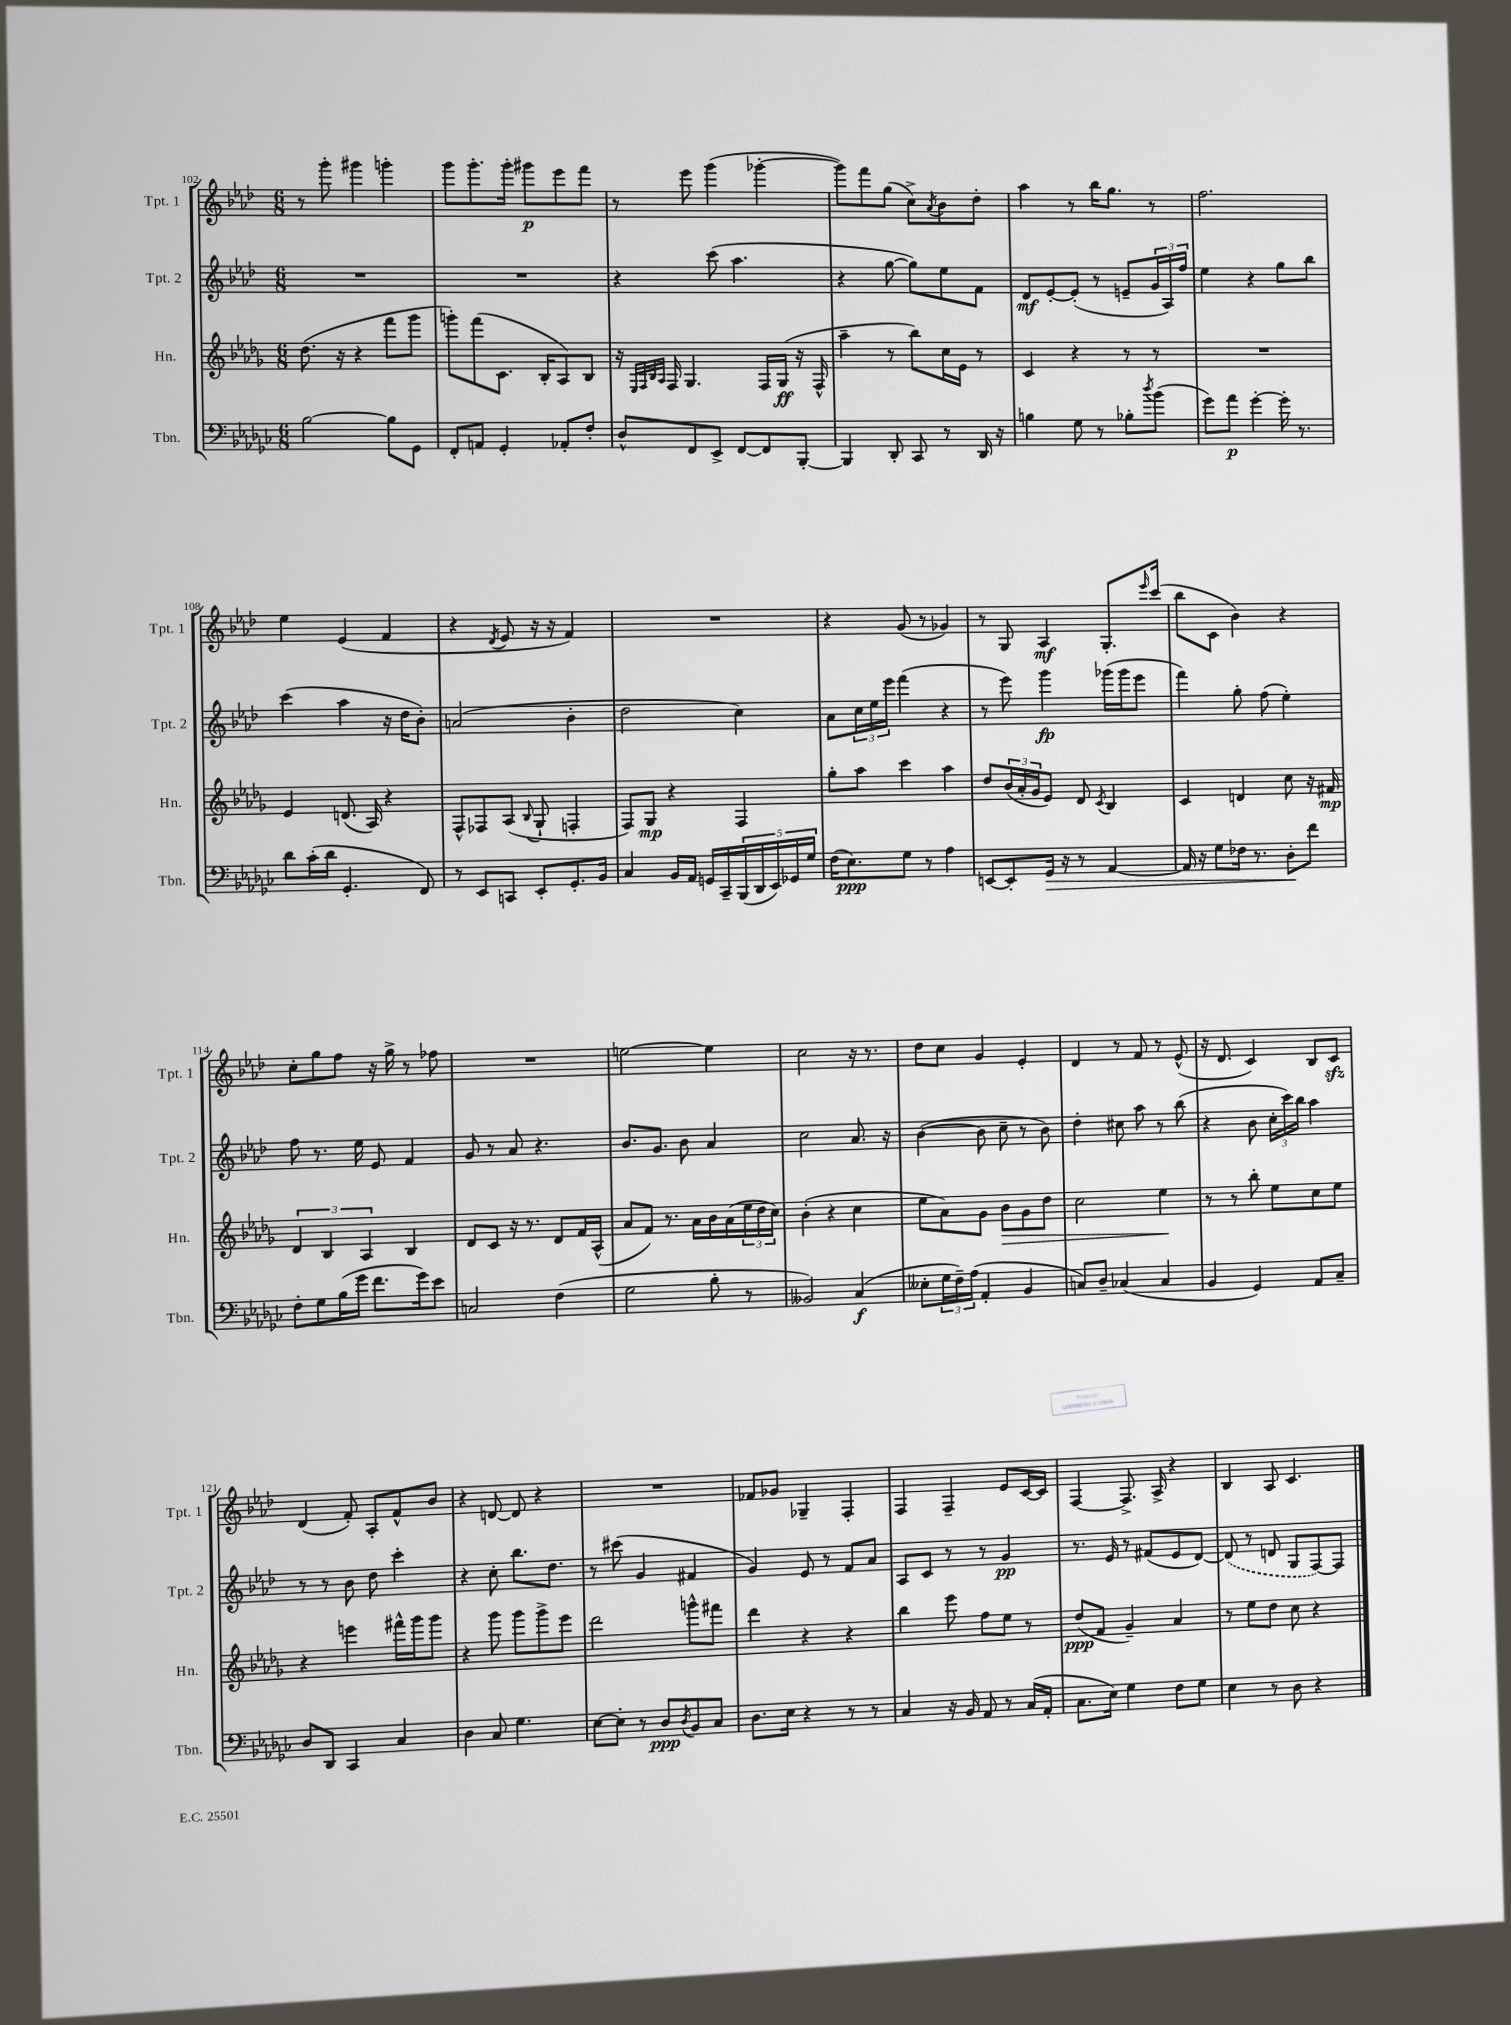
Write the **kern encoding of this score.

**kern	**dynam	**kern	**dynam	**kern	**dynam	**kern	**dynam
*part4	*part4	*part3	*part3	*part2	*part2	*part1	*part1
*staff4	*staff4	*staff3	*staff3	*staff2	*staff2	*staff1	*staff1
*I"Tbn.	*	*I"Hn.	*	*I"Tpt. 2	*	*I"Tpt. 1	*
*I'Tbn.	*	*I'Hn.	*	*I'Tpt. 2	*	*I'Tpt. 1	*
*clefF4	*	*clefG2	*	*clefG2	*	*clefG2	*
*k[b-e-a-d-g-c-]	*	*k[b-e-a-d-g-]	*	*k[b-e-a-d-]	*	*k[b-e-a-d-]	*
*M6/8	*	*M6/8	*	*M6/8	*	*M6/8	*
=102	=102	=102	=102	=102	=102	=102	=102
[2B-\	.	(8.dd-\	.	2.r	.	8r	.
.	.	.	.	.	.	8ggg'\	.
.	.	16r	.	.	.	.	.
.	.	4r	.	.	.	4ggg#X\	.
8B-\L]	.	8fff\L	.	.	.	4gggn'\	.
8GG-\J	.	8ggg-\J	.	.	.	.	.
=103	=103	=103	=103	=103	=103	=103	=103
8FF'/L	.	8gggn'\L)	.	2.r	.	8ggg\L	.
8AAn/J	.	(8fff\	.	.	.	8.ggg'\	.
4GG-'/	.	8.c\J	.	.	.	.	.
.	.	.	.	.	.	16ggg'\Jk	.
.	.	.	.	.	.	8ggg#X\L	p
.	.	16B-'/KL	.	.	.	.	.
8AA-X'/L	.	8A-/)	.	.	.	8eee-\	.
8F'/J	.	8B-/J	.	.	.	8fff\J	.
=104	=104	=104	=104	=104	=104	=104	=104
8D-^^/L	.	16r	.	4r	.	8r	.
.	.	32qqE-/LLL	.	.	.	.	.
.	.	32qqF/	.	.	.	.	.
.	.	32qqB-/	.	.	.	.	.
.	.	32qqA-/JJJ	.	.	.	.	.
.	.	16F/	.	.	.	.	.
8FF/	.	4.G-/	.	.	.	8eee-\	.
8EE-^/J	.	.	.	(8ccc\	.	(4ggg\	.
[8FF/L	.	.	.	4.aa-\	.	.	.
8FF/]	.	16F/LL	.	.	.	[4ggg-X'\	.
.	.	(16G-/JJ	ff	.	.	.	.
[8BBB-'/J	.	16r	.	.	.	.	.
.	.	16F^^/	.	.	.	.	.
=105	=105	=105	=105	=105	=105	=105	=105
4BBB-/]	.	4aa-~\	.	4r	.	8ggg-\L])	.
.	.	.	.	.	.	8fff\	.
8DD-'/	.	8r	.	[8gg\	.	(8gg\J	.
8CC-/	.	8bb-\L)	.	8gg\L])	.	8cc^\L)	.
.	.	.	.	.	.	8qa-/	.
8r	.	16cc\L	.	8ee-\	.	8b-\	.
.	.	16e-\JJ	.	.	.	.	.
16DD-/	.	8r	.	8f\J	.	8dd-'\J	.
16r	.	.	.	.	.	.	.
=106	=106	=106	=106	=106	=106	=106	=106
4Bn\	.	4c/	.	8d-/L	mf	4aa-\	.
.	.	.	.	[8e-'/	.	.	.
8G-\	.	4r	.	(8e-'/J]	.	8r	.
8r	.	.	.	8r	.	16bb-\KL	.
.	.	.	.	.	.	8.gg\J	.
8B-X'\L	.	8r	.	8en~/L	.	.	.
8qdd-/	.	.	.	.	.	.	.
(8b-\J	.	8r	.	24g/L	.	8r	.
.	.	.	.	24A-/)	.	.	.
.	.	.	.	24ff/JJ	.	.	.
=107	=107	=107	=107	=107	=107	=107	=107
8g-\L)	.	2.r	.	4ee-\	.	2.ff\	.
8a-\J	p	.	.	.	.	.	.
[4g-'\	.	.	.	4r	.	.	.
16g-'\]	.	.	.	8gg\L	.	.	.
8.r	.	.	.	.	.	.	.
.	.	.	.	8bb-\J	.	.	.
!!LO:LB:g=z
=108	=108	=108	=108	=108	=108	=108	=108
8d-\L	.	4e-/	.	(4ccc\	.	4ee-\	.
(16c-'\L	.	.	.	.	.	.	.
16d-\JJ	.	.	.	.	.	.	.
4.GG-'/	.	(8.dn/	.	4aa-\	.	(4e-/	.
.	.	16A-/)	.	.	.	.	.
.	.	4r	.	16r	.	4f/	.
.	.	.	.	16dd-\KL	.	.	.
8FF/)	.	.	.	8b-'\J)	.	.	.
=109	=109	=109	=109	=109	=109	=109	=109
8r	.	8F^^/L	.	(2an/	.	4r	.
8EE-/L	.	8F-X/	.	.	.	.	.
.	.	.	.	.	.	8qd-/	.
8CCn/J	.	(8A-/J	.	.	.	8e-/	.
.	.	8qqB-/	.	.	.	.	.
8EE-'/L	.	8G-`/	.	.	.	16r	.
.	.	.	.	.	.	16r	.
8.GG-'/	.	4Fn'/	.	4b-'\	.	4f/)	.
16BB-/Jk	.	.	.	.	.	.	.
=110	=110	=110	=110	=110	=110	=110	=110
4C-/	.	8F/L)	.	2dd-\	.	2.r	.
.	.	8G-/J	mp	.	.	.	.
16BB-/LL	.	4r	.	.	.	.	.
16AA-/JJ	.	.	.	.	.	.	.
16GGn/LL	.	.	.	.	.	.	.
16CC-~/	.	.	.	.	.	.	.
(20BBB-/	.	4F/	.	4cc\)	.	.	.
20DD-/	.	.	.	.	.	.	.
20EE-/)	.	.	.	.	.	.	.
20GG-X/	.	.	.	.	.	.	.
20G-/JJ	.	.	.	.	.	.	.
=111	=111	=111	=111	=111	=111	=111	=111
(16F\KL	.	8gg-'\L	.	8a-\L	.	4r	.
8.E-\)	ppp	.	.	.	.	.	.
.	.	8aa-\J	.	24cc\L	.	.	.
.	.	.	.	24ee-\	.	.	.
.	.	.	.	24eee-\JJ	.	.	.
8G-\J	.	4ccc\	.	(4fff\	.	(8g/	.
8r	.	.	.	.	.	8r	.
4A-\	.	4aa-\	.	4r	.	4g-X/)	.
=112	=112	=112	=112	=112	=112	=112	=112
[8EEn/L	.	8dd-/L	.	8r	.	8r	.
8EE'/]	.	(24b-/L	.	8eee-\)	.	8G/	.
.	.	24a-'/	.	.	.	.	.
.	.	24g-/J	.	.	.	.	.
!	!LO:HP:b	!	!	!	!	!	!
16GG-/Jk	>	8e-/J)	.	4ggg\	fp	4A-/	mf
16r	.	.	.	.	.	.	.
8r	.	8d-/	.	.	.	.	.
.	.	8qc/	.	.	.	.	.
[4AA-/	.	4B-/	.	(16ggg-X\LL	.	8.G'/L	.
.	.	.	.	16ggg-\J	.	.	.
.	.	.	.	8eee-\J	.	.	.
.	.	.	.	.	.	16qqeee-/	.
.	.	.	.	.	.	(16ccc/Jk	.
=113	=113	=113	=113	=113	=113	=113	=113
16AA-/]	.	4c/	.	4fff\)	.	8bb-\L	.
16r	.	.	.	.	.	.	.
8G-\L	.	.	.	.	.	8c\J	.
16F-X\Jk	.	4dn/	.	8gg'\	.	4b-\)	.
8.r	.	.	.	.	.	.	.
.	.	.	.	(8ff\	.	.	.
8D-'\L	.	8cc\	.	4ee-'\)	.	4r	.
8f\J	]	16r	.	.	.	.	.
.	.	16f#X/	mp	.	.	.	.
!!LO:LB:g=z
=114	=114	=114	=114	=114	=114	=114	=114
8F'\L	.	6d-/	.	8ff\	.	8cc'\L	.
8G-\	.	.	.	8.r	.	8gg\	.
.	.	6B-/	.	.	.	.	.
(16B-\L	.	.	.	.	.	8ff\J	.
16g-\JJ	.	.	.	16ee-\	.	.	.
.	.	6A-/	.	.	.	.	.
8.f\L	.	.	.	8e-/	.	16r	.
.	.	.	.	.	.	16gg^\	.
.	.	4B-/	.	4f/	.	8r	.
16g-\k)	.	.	.	.	.	.	.
8e-\J	.	.	.	.	.	8ff-X\	.
=115	=115	=115	=115	=115	=115	=115	=115
2Cn/	.	8d-/L	.	8g/	.	2.r	.
.	.	8c/J	.	8r	.	.	.
.	.	16r	.	8a-/	.	.	.
.	.	8.r	.	.	.	.	.
.	.	.	.	4.r	.	.	.
(4F\	.	8d-/L	.	.	.	.	.
.	.	16f/L	.	.	.	.	.
.	.	(16A-^^/JJ	.	.	.	.	.
=116	=116	=116	=116	=116	=116	=116	=116
2G-\	.	8a-/L	.	8.b-/L	.	[2een\	.
.	.	8f/J)	.	.	.	.	.
.	.	.	.	8.g/J	.	.	.
.	.	8.r	.	.	.	.	.
.	.	.	.	8b-\	.	.	.
.	.	16a-\LL	.	.	.	.	.
8B-'\	.	16b-\	.	4a-/	.	4ee\]	.
.	.	(16a-\	.	.	.	.	.
8r	.	24ee-\	.	.	.	.	.
.	.	24dd-\	.	.	.	.	.
.	.	24cc\JJ)	.	.	.	.	.
=117	=117	=117	=117	=117	=117	=117	=117
2BB--X/)	.	(4b-'\	.	2cc\	.	2cc\	.
.	.	4r	.	.	.	.	.
(4C-/	f	4cc\	.	8.a-/	.	16r	.
.	.	.	.	.	.	8.r	.
.	.	.	.	16r	.	.	.
=118	=118	=118	=118	=118	=118	=118	=118
8E--X'\L	.	8ee-\L	.	([4b-\	.	8dd-\L	.
24G-\L	.	8a-\)	.	.	.	8cc\J	.
24F~\)	.	.	.	.	.	.	.
(24A-\JJ	.	.	.	.	.	.	.
4AA-'/	.	8g-\J	.	8b-\]	.	4g/	.
!	!	!	!LO:HP:b	!	!	!	!
.	.	8b-\L	>	8cc~\	.	.	.
4BB-/	.	8g-\	.	8r	.	4e-'/	.
.	.	8dd-\J	.	8b-\)	.	.	.
=119	=119	=119	=119	=119	=119	=119	=119
8Cn/L)	.	2cc\	.	4dd-'\	.	4d-/	.
8D-~/J	.	.	.	.	.	.	.
(4C-X/	.	.	.	8cc#X\	.	8r	.
.	.	.	.	8aa-\	.	8f/	.
4C-/	.	4ee-\	.	8r	.	8r	.
.	.	.	.	(8bb-\	.	(8e-^^/	.
.	.	.	]	.	.	.	.
=120	=120	=120	=120	=120	=120	=120	=120
4BB-/	.	8r	.	4r	.	16r	.
.	.	.	.	.	.	8.d-/	.
.	.	8r	.	.	.	.	.
4GG-/)	.	8bb-'\	.	8b-\	.	4c/)	.
.	.	8ee-\L	.	24cc'\LL	.	.	.
.	.	.	.	24ccc\)	.	.	.
.	.	.	.	24bb-\JJ	.	.	.
8AA-/L	.	8cc\	.	4aa-\	.	8B-/L	.
8C-~/J	.	8ee-\J	.	.	.	8czz/J	.
!!LO:LB:g=z
=121	=121	=121	=121	=121	=121	=121	=121
8D-/L	.	4r	.	8r	.	(4d-/	.
8DD-/J	.	.	.	8r	.	.	.
4CC-/	.	4eeen\	.	8b-\	.	8f'/)	.
.	.	.	.	8dd-\	.	8A-'/L	.
4C-/	.	16fff#X^^\LL	.	4ccc'\	.	8f^^/	.
.	.	16ggg-\J	.	.	.	.	.
.	.	8ggg-\J	.	.	.	8b-/J	.
=122	=122	=122	=122	=122	=122	=122	=122
4D-\	.	4r	.	4r	.	4r	.
8C-/	.	8ggg-\	.	8cc'\	.	[8dn/	.
4.G-\	.	8ggg-\L	.	8.bb-\L	.	8d/]	.
.	.	8ggg-^\	.	.	.	4r	.
.	.	.	.	8.dd-\J	.	.	.
.	.	8eee-\J	.	.	.	.	.
=123	=123	=123	=123	=123	=123	=123	=123
[8E-\L	.	2ddd-\	.	8r	.	2.r	.
8E-'\J]	.	.	.	(8ccc#X\	.	.	.
8r	.	.	.	4g/	.	.	.
8D-/L	ppp	.	.	.	.	.	.
8qD-/	.	.	.	.	.	.	.
8BB-/	.	8gggn^^\L	.	4f#X/	.	.	.
8C-/J	.	8fff#X\J	.	.	.	.	.
=124	=124	=124	=124	=124	=124	=124	=124
8.D-\L	.	4ddd-\	.	4g/)	.	8f-X/L	.
.	.	.	.	.	.	8g-X/J	.
16E-\Jk	.	.	.	.	.	.	.
4r	.	4r	.	8e-/	.	4G-X~/	.
.	.	.	.	8r	.	.	.
8r	.	4r	.	8f/L	.	4F'/	.
8r	.	.	.	8a-/J	.	.	.
=125	=125	=125	=125	=125	=125	=125	=125
4C-/	.	4bb-\	.	8A-/L	.	4F/	.
.	.	.	.	8c/J	.	.	.
16r	.	8eee-\	.	8r	.	4F~/	.
16BB-/	.	.	.	.	.	.	.
8AA-/	.	8ff\L	.	8r	.	.	.
8r	.	8ee-\J	.	4g/	pp	8e-/L	.
(16C-/LL	.	8r	.	.	.	[16c/L	.
16AA-'/JJ	.	.	.	.	.	16c/JJ]	.
=126	=126	=126	=126	=126	=126	=126	=126
8.C-\L	.	(8dd-/L	ppp	8.r	.	[4F/	.
.	.	8f/J	.	.	.	.	.
16E-\Jk)	.	.	.	16e-/	.	.	.
4G-\	.	4g-~/)	.	8r	.	8.F^/]	.
.	.	.	.	(8f#X/L	.	.	.
.	.	.	.	.	.	16A-^/	.
8F\L	.	4a-/	.	8e-/	.	4r	.
8G-\J	.	.	.	[8d-/J)	.	.	.
=127	=127	=127	=127	=127	=127	=127	=127
4E-\	.	8r	.	(8d-/]	.	4B-/	.
.	.	8ee-\L	.	8r	.	.	.
8r	.	8dd-\J	.	8dn/	.	8A-/	.
8D-\	.	8cc\	.	8G/L	.	4.c/	.
4r	.	4r	.	[8F/)	.	.	.
.	.	.	.	8F/J]	.	.	.
==	==	==	==	==	==	==	==
*-	*-	*-	*-	*-	*-	*-	*-
